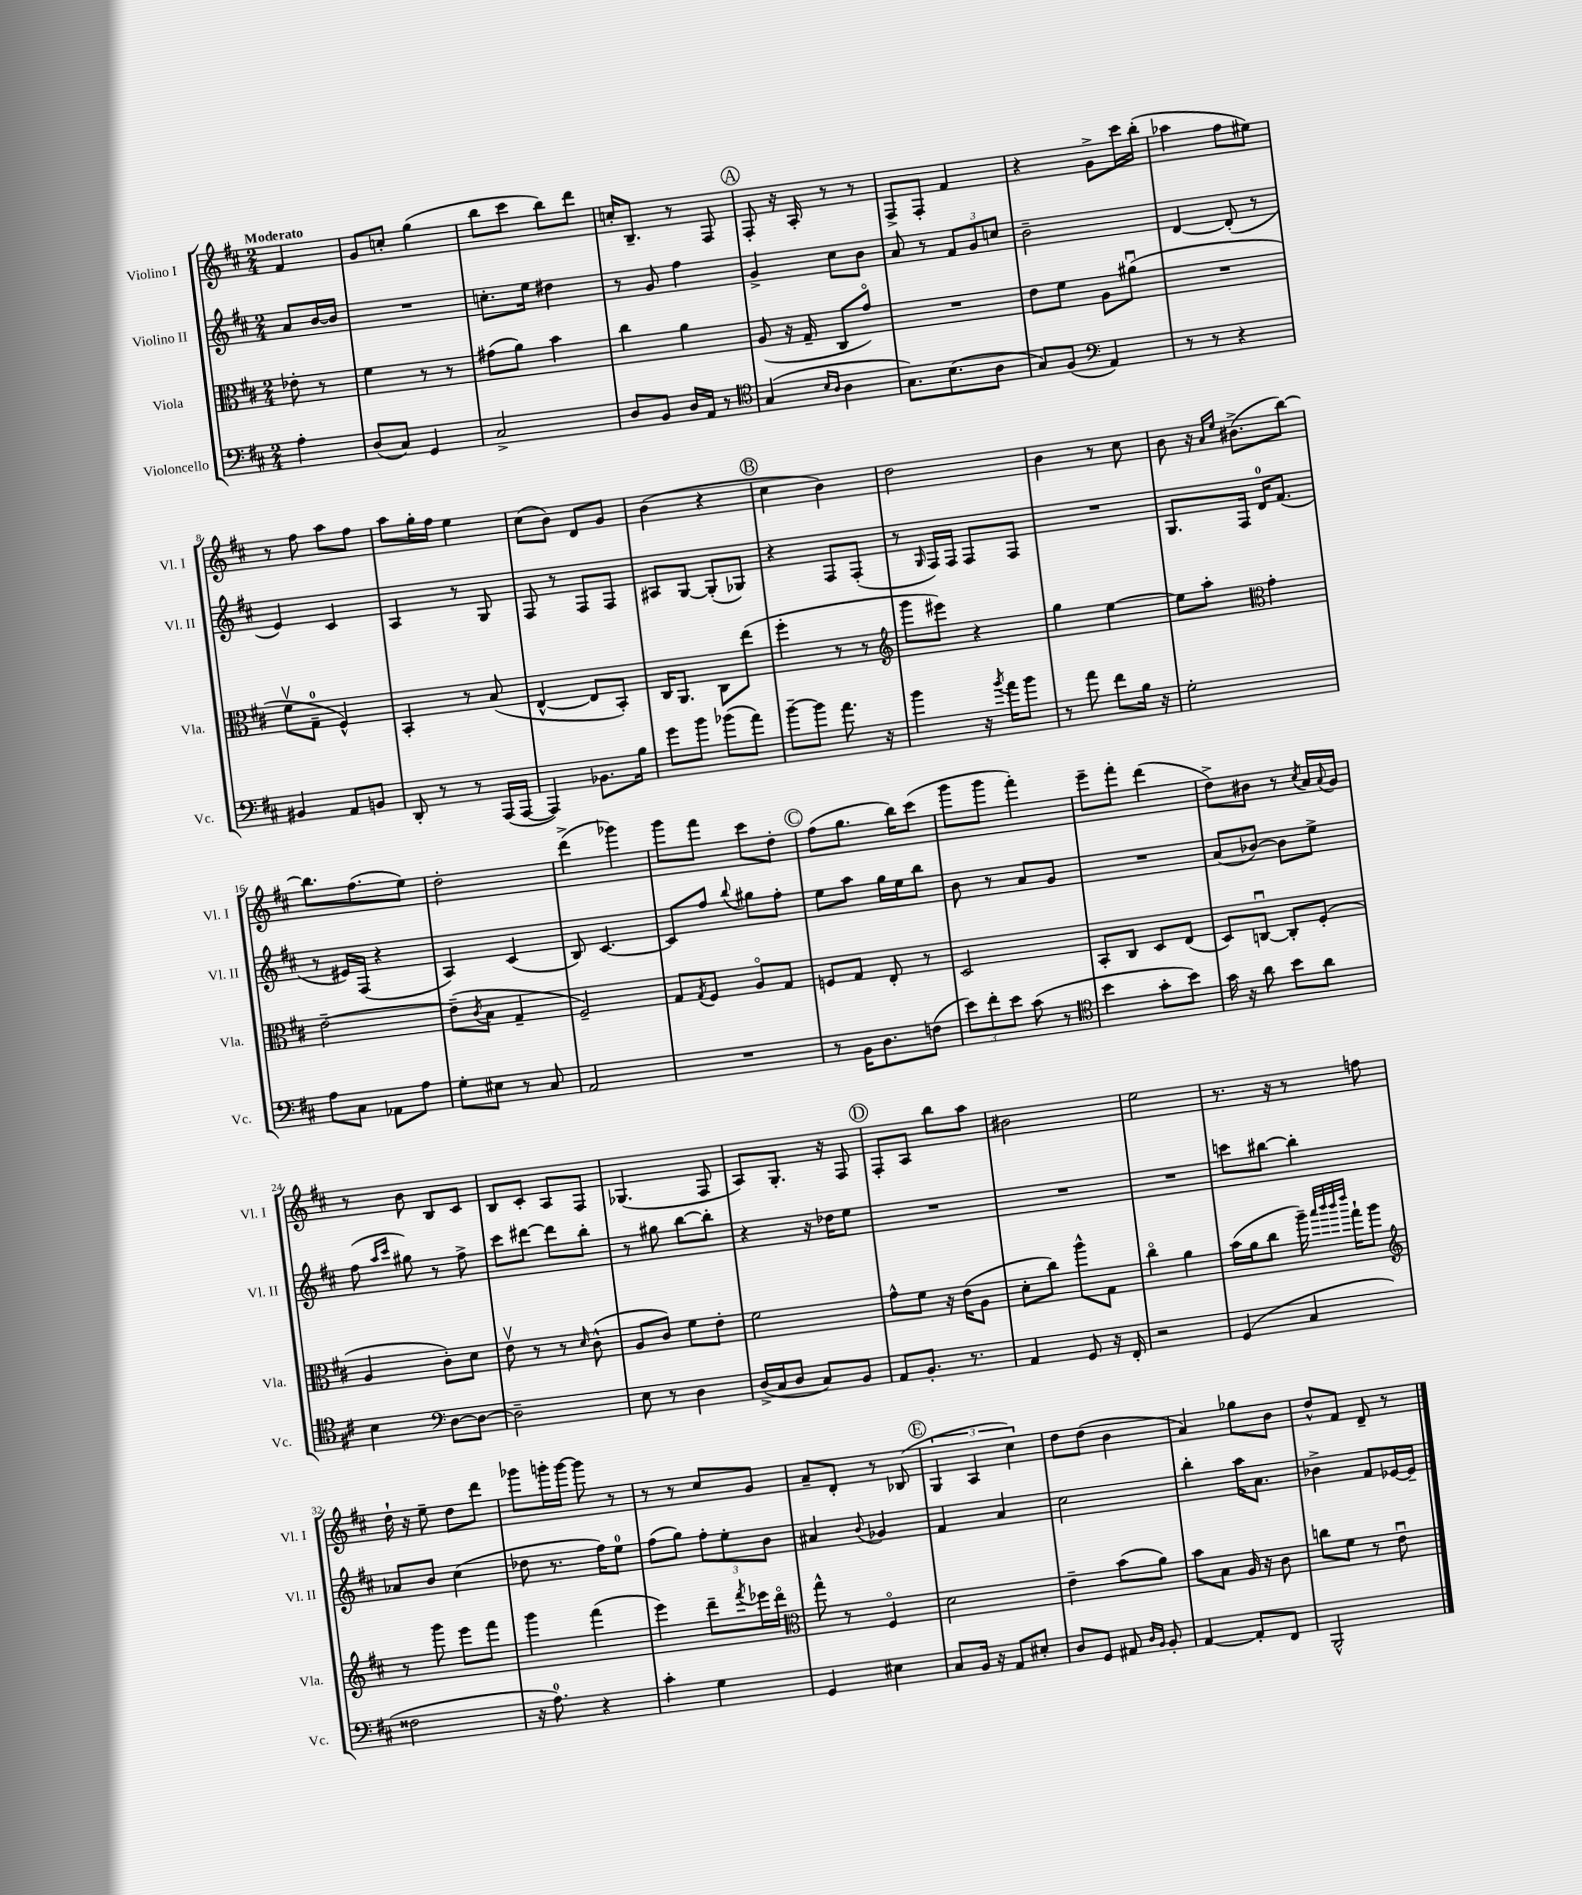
<<
\new StaffGroup <<
\new Staff = "s0" \with { instrumentName = "Violino I" shortInstrumentName = "Vl. I" } {
    \clef treble \key d \major \numericTimeSignature \time 2/4 \partial 4 \tempo "Moderato"
    fis'4 |
    g'8 c''8-. g''4( |
    b''8 cis'''8 b''8) d'''8 |
    c''16-. b8.-- r8 fis8 |
    \mark \markup { \circle "A" } fis8-. r16 a16-. r8 r8 |
    fis8-> fis8-. fis'4 |
    r4 g'8-> cis'''16 b''16-.( |
    aes''4 fis''8 eis''8) |
    r8 fis''8 a''8 fis''8 |
    a''8 g''16-. fis''16 e''4 |
    cis''8( b'8) d'8 g'8 |
    b'4( r4 |
    \mark \markup { \circle "B" } cis''4 b'4) |
    d''2 |
    b'4 r8 cis''8 |
    b'8 r16 \grace { a'16 e''16 } bis'8.->( b''8~) |
    b''8. fis''8.( e''8) |
    d''2-. |
    d'''4->( ges'''4) |
    g'''8 fis'''8 cis'''8 d''8-. |
    \mark \markup { \circle "C" } fis''8( g''8. b''16) cis'''8( |
    g'''8 g'''8 fis'''4-.) |
    e'''8-- fis'''8-. d'''4( |
    d''8->) bis'8 r8 \acciaccatura { cis''8 } a'16 \appoggiatura { a'8 } g'16 |
    r8 b'8 b8 cis'8 |
    b8 cis'8-. a8 fis8 |
    ges4.( fis8 |
    a8) g8.-. r16 fis8 |
    \mark \markup { \circle "D" } fis8-. a8 b''8 a''8 |
    bis'2 |
    e''2 |
    r8. r16 r8 f''8 |
    d''16-! r16 e''8-- d''8 d'''8 |
    ges'''8 g'''16-. g'''16~ g'''8 r8 |
    r8 r8 cis''8 g'8 |
    a'8-- d'8-. r8 bes8( |
    \mark \markup { \circle "E" } \tuplet 3/2 { g4 a4 cis''4) } |
    d''8 d''8( b'4 |
    a'4) ges''8 b'8 |
    d''8-^ fis'8 d'8-- r8 \bar "|." |
}
\new Staff = "s1" \with { instrumentName = "Violino II" shortInstrumentName = "Vl. II" } {
    \clef treble \key d \major \numericTimeSignature \time 2/4 \partial 4
    a'8 b'16~ b'16 |
    R2 |
    c''8.-. e''16 dis''4 |
    r8 g'8 fis''4 |
    \mark \markup { \circle "A" } g'4-> cis''8 b'8 |
    a'8 r8 \tuplet 3/2 { fis'8 g'8 c''8 } |
    b'2-- |
    d'4~ d'8-.( r8 |
    e'4) cis'4 |
    a4 r8 g8 |
    fis8 r8 fis8 fis8 |
    ais8 g8~ g8-.( ges8) |
    \mark \markup { \circle "B" } r4 fis8 fis8-.( |
    r8 \grace { g16 } fis16) fis16 fis8 fis8 |
    R2 |
    g8. fis16 d'16-0 fis'8.( |
    r8 eis'16) fis16( r4 |
    a4) cis'4( |
    b8) cis'4.~ |
    cis'8 fis''8 \appoggiatura { b''8 } gis''8 fis''8-. |
    \mark \markup { \circle "C" } e''8 a''8 g''16 e''16 b''8 |
    b'8 r8 a'8 g'8 |
    R2 |
    a'8( bes'8~) bes'8 e''8-> |
    fis''8( \grace { a''16 cis'''16 } gis''8) r8 fis''8-> |
    cis'''8 dis'''8~ dis'''8 b''8-. |
    r8 gis''8 b''8~ b''8-. |
    r4 r16 des''16 e''8 |
    \mark \markup { \circle "D" } R2 |
    R2 |
    R2 |
    c'''8 bis''8~ bis''4-. |
    aes'8 b'8 cis''4( |
    des''8 r8. fis''16) e''8-0 |
    fis''8( g''8) \tuplet 3/2 { fis''8-. e''8-. b'8 } |
    ais'4 \appoggiatura { b'8 } ges'4 |
    \mark \markup { \circle "E" } fis'4 a'4 |
    cis''2 |
    b''4-. a''16 a'8. |
    bes'4-> fis'8 ees'16~ ees'16-- \bar "|." |
}
\new Staff = "s2" \with { instrumentName = "Viola" shortInstrumentName = "Vla." } {
    \clef alto \key d \major \numericTimeSignature \time 2/4 \partial 4
    ees'8-. r8 |
    fis'4 r8 r8 |
    gis'8( a'8) b'4 |
    cis''4 a'4 |
    \mark \markup { \circle "A" } a8( r16 g16-- cis8 g'8\flageolet) |
    R2 |
    e'8 fis'8 a8 ais'8\downbow( |
    R2 |
    fis'8\upbow g8-0-- fis4-^) |
    b,4-. r8 b8( |
    e4~-^ e8 b,8-.) |
    cis16 a,8. cis8 e''8( |
    \mark \markup { \circle "B" } fis''4-. r8 r8 |
    \clef treble g'''8 eis'''8) r4 |
    g''4 e''4~ |
    e''8 a''8-. \clef alto g'4-. |
    e'2~-- |
    e'8--( \acciaccatura { cis'8 } b8 g4-- |
    fis2--) |
    g8 \acciaccatura { g8 } fis8 a8\flageolet g8 |
    \mark \markup { \circle "C" } f8 g8 e8-. r8 |
    d2 |
    b,8-. cis8 d8 e8( |
    d8) c8~\downbow c8-. fis8-.( |
    a4 cis'8-.) d'8 |
    e'8\upbow r8 r8 \grace { d'16 } cis'8-^( |
    a8 cis'8) fis'8 e'8-. |
    fis'2 |
    \mark \markup { \circle "D" } g'8-^ fis'8 r16 e'16( a8 |
    d'8-. cis''8) a''8-^ g8 |
    cis''4\flageolet a'4 |
    b'16( a'16 cis''8 a''16--) \grace { b''32 cis'''32 cis'''32 e'''32 } g''16-! a''8 |
    \clef treble r8 g'''8 e'''8 fis'''8 |
    g'''4 fis'''4( |
    e'''4) d'''8-- \acciaccatura { fis'''8 } ees'''16 d'''16\flageolet |
    \clef alto g''8-^ r8 fis4\flageolet |
    \mark \markup { \circle "E" } d'2 |
    e'4-- b'8( a'8) |
    b'8 b8 a16 r16 cis'8 |
    c''8 fis'8 r8 e'8\downbow \bar "|." |
}
\new Staff = "s3" \with { instrumentName = "Violoncello" shortInstrumentName = "Vc." } {
    \clef bass \key d \major \numericTimeSignature \time 2/4 \partial 4
    a4-. |
    d8( cis8) g,4 |
    cis2-> |
    d8 b,8 d16 a,16 r8 |
    \mark \markup { \circle "A" } \clef tenor g4( \grace { b16 a16 } a4 |
    g8.) b8.( a8 |
    g8) fis8( \clef bass a,4) |
    r8 r8 r4 |
    bis,4 a,8 b,8 |
    d,8-. r8 r8 a,,16( a,,16~ |
    a,,4) bes,8. b16 |
    g'8 b'8 bes'8( a'8) |
    \mark \markup { \circle "B" } b'8~-- b'8 a'8. r16 |
    b'4 r16 \acciaccatura { b'8 } a'16 b'8 |
    r8 a'8 fis'8 b16 r16 |
    g2-. |
    a8 cis8 aes,8 a8 |
    g8-. eis8 r8 cis8 |
    a,2 |
    R2 |
    \mark \markup { \circle "C" } r8 b,16 d8. f8( |
    \tuplet 3/2 { e'8) fis'8-. e'8 } cis'8( r8 |
    \clef tenor b'4 g'8-. b'8) |
    g'16 r16 a'8 b'8 a'8 |
    b4 \clef bass d8~ d8~ |
    d2-- |
    e8 r8 d4 |
    d16->( cis16 d8 cis8) b,8 |
    \mark \markup { \circle "D" } a,8 b,8.-. r8. |
    a,4 g,8 r16 fis,16-. |
    r2 |
    g,4( cis4 |
    fisis2 |
    r16 a8.-0) r4 |
    cis'4-. g4 |
    g,4 eis4 |
    \mark \markup { \circle "E" } cis8 b,16 r16 a,8 eis8-. |
    d8 g,8 ais,8 \grace { d16 b,16 } b,8-. |
    a,4~ a,8-. fis,8 |
    b,,2-^ \bar "|." |
}
>>
>>
